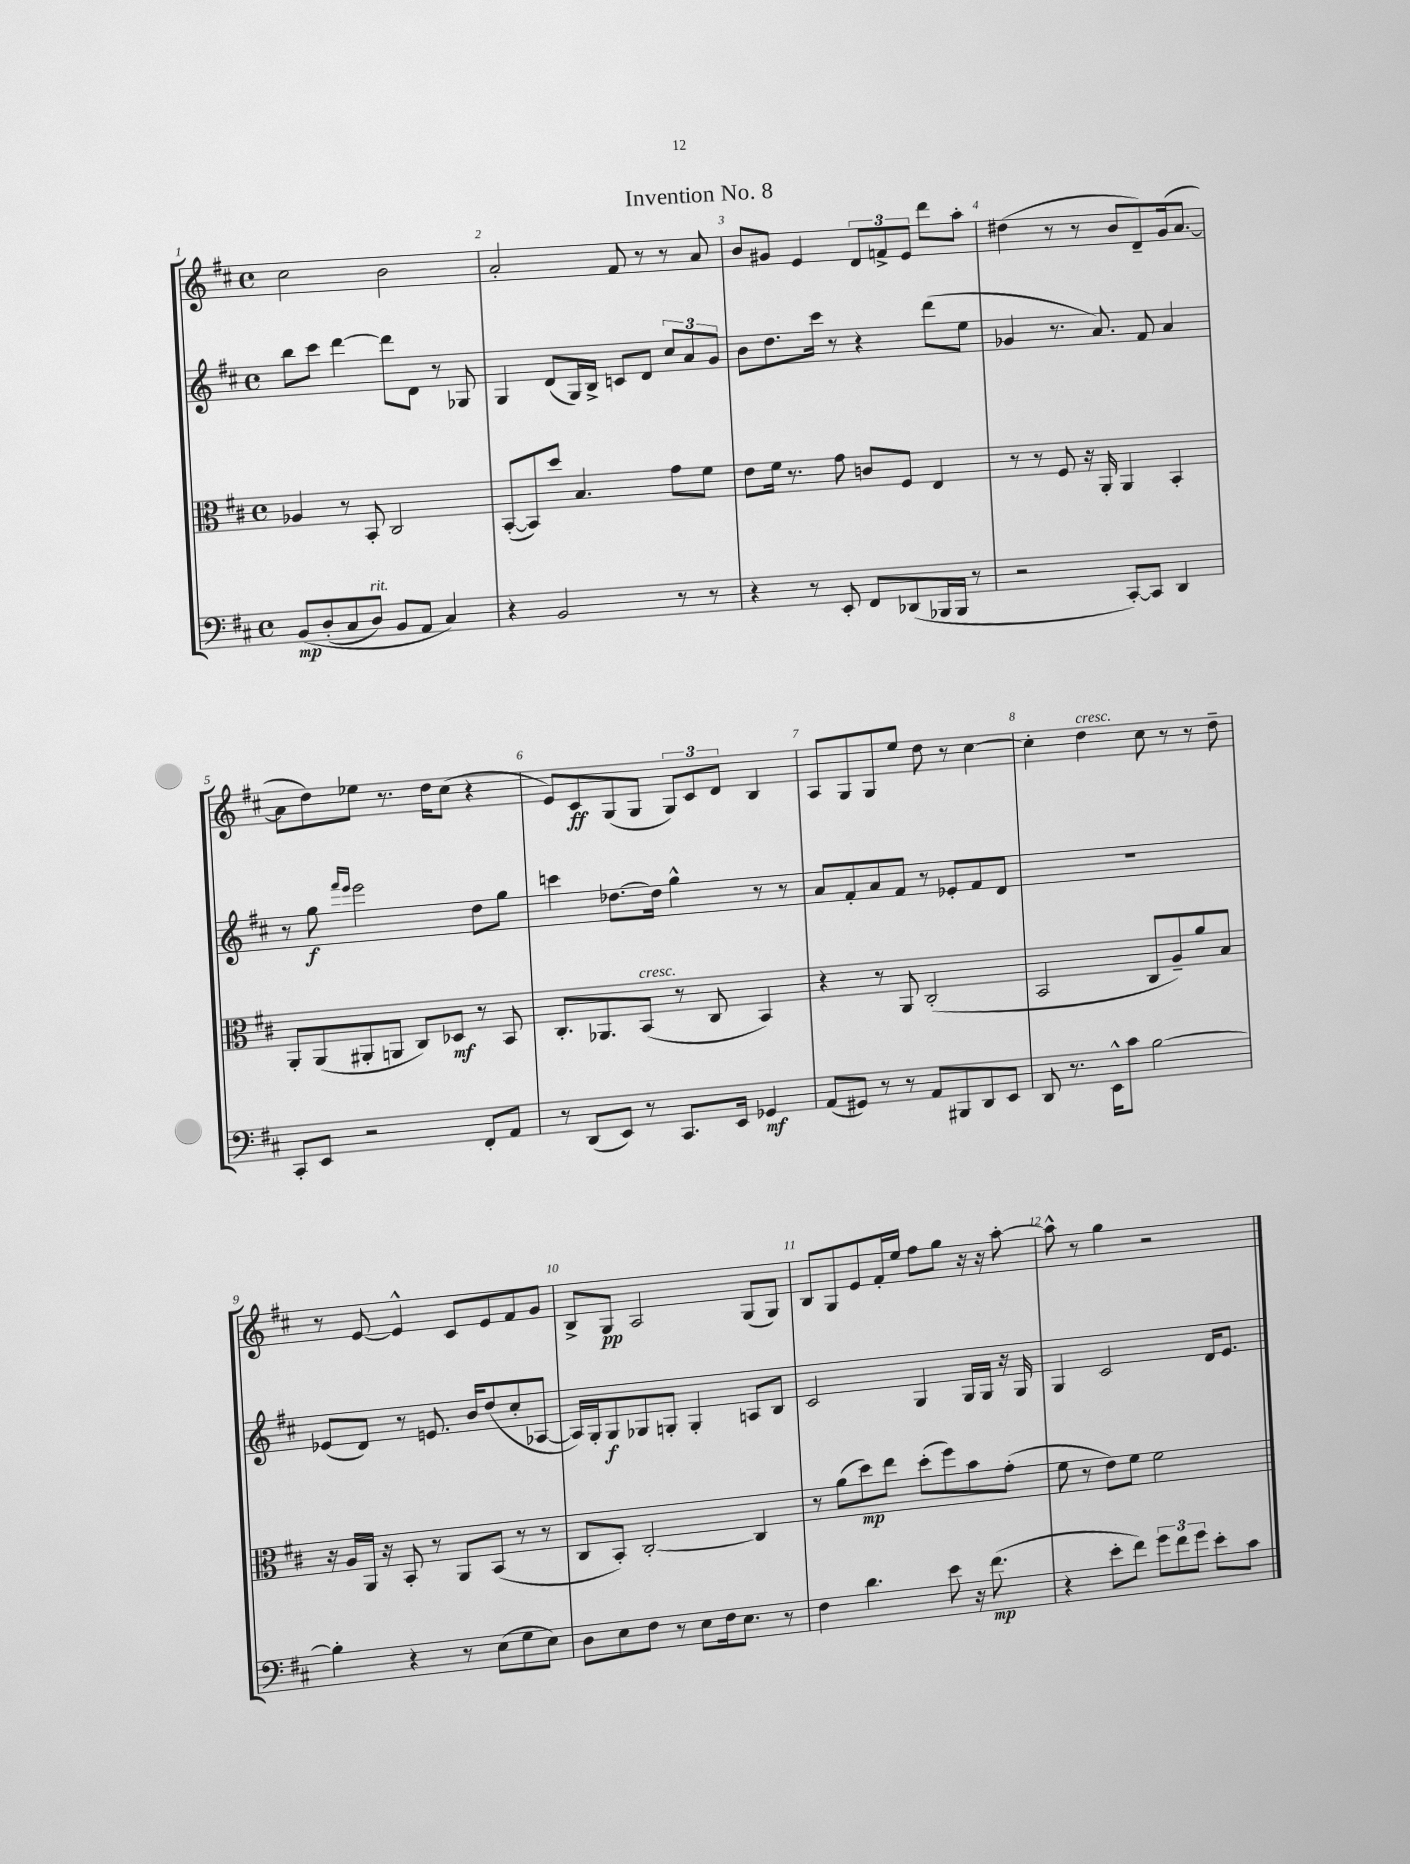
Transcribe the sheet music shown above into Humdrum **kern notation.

**kern	**kern	**kern	**kern
*staff4	*staff3	*staff2	*staff1
*clefF4	*clefC3	*clefG2	*clefG2
*k[f#c#]	*k[f#c#]	*k[f#c#]	*k[f#c#]
*M4/4	*M4/4	*M4/4	*M4/4
*met(c)	*met(c)	*met(c)	*met(c)
&(8BB	4A-	8bb	2cc#
(8D'	.	8ccc#	.
8C#	8r	[4ddd	.
8D)	8BB'	.	.
8BB	2C#	8ddd]	2b
8AA	.	8d	.
4C#&)	.	8r	.
.	.	8G-	.
=	=	=	=
4r	([8BB'	4G	2a'
.	8BB])	.	.
2BB	8dd	(8d	.
.	4.B	16G)	.
.	.	16B^	.
.	.	8c	8f#
.	.	8d	8r
8r	8g	12cc#	8r
.	.	12a	.
8r	8f#	.	8a
.	.	12g	.
=	=	=	=
4r	8e	8b	8b
.	16f#	8.dd	8g#
.	8.r	.	.
8r	.	.	4e
.	.	16ccc#	.
8EE'	8g	8r	.
8FF#	8c	4r	12d
.	.	.	12f^
(8DD-	8F#	.	.
.	.	.	12e
16BBB-	4E	(8ddd	8ddd
16BBB-	.	.	.
8r	.	8ee	8aa'
=	=	=	=
2r	8r	4g-	(4dd#
.	8r	.	.
.	8F#	8.r	8r
.	16r	.	8r
.	16AA'	8.a)	.
[8CC#')	4AA	.	8b
8CC#]	.	8f#	8d~)
4DD	4BB'	4a	(16g
.	.	.	[8.a
=	=	=	=
8CC#'	8AA'	8r	8a]
8EE	(8AA	8gg	8dd)
.	.	16qqfff#	.
.	.	16qqeee	.
2r	8AA#'	2eee	8ee-
.	8AA	.	8.r
.	8C#)	.	.
.	.	.	16dd
.	8D-	.	(8cc#
8FF#'	8r	8dd	4r
8AA	8BB	8gg	.
=	=	=	=
8r	8.C#'	4ccc	8e)
(8DD	.	.	8c#
.	8.AA-	.	.
8EE)	.	[8.dd-	(8G
8r	(8BB	.	8G
.	.	16dd-]	.
8.CC#	8r	4gg^^	12G)
.	.	.	12c#
.	8C#	.	.
.	.	.	12d
16EE	.	.	.
4GG-	4BB)	8r	4B
.	.	8r	.
=	=	=	=
(8AA	4r	8a	8A
8GG#)	.	8f#'	8G
8r	8r	8a	8G
8r	8AA	8f#	8ee
8AA	(2C#'	8r	8dd
8BBB#	.	8e-'	8r
8DD	.	8f#	[4cc#
8EE	.	8d	.
=	=	=	=
8DD	2BB	1r	4cc#']
8.r	.	.	.
.	.	.	4dd
16EE^^	.	.	.
8c#	.	.	.
[2B	8C#	.	8cc#
.	8A~)	.	8r
.	8a	.	8r
.	8B	.	8dd~
=	=	=	=
4B']	16r	(8e-	8r
.	16A	.	.
.	16AA	8d)	[8e
.	16r	.	.
4r	8BB'	8r	4e^^]
.	8r	8.e	.
8r	8AA	.	8c#
.	.	16b	.
(8E	(8BB	(8dd	8e
8G	8r	8cc#'	8f#
8E)	8r	[8A-	8g
=	=	=	=
8D	8C#	16A-])	8B^
.	.	16G'	.
8E	8BB')	8G	8G
8F#	[2C#'	8G-	2A
8r	.	8G'	.
8E	.	4G'	.
16F#	.	.	.
8.E	.	.	.
.	4C#]	8A	(8G
8r	.	8B	8G)
=	=	=	=
4F#	8r	2c#	8B
.	(8a	.	8G
4.d	8dd)	.	8e
.	8ee	.	16f#'
.	.	.	16ee
.	(8dd'	4G	8ff#
8e	8ff#)	.	8gg
16r	8b	16G	16r
(8.f#	.	16G	16r
.	(8g'	16r	[8aa'
.	.	16G	.
=	=	=	=
4r	8f#	4G	8aa^^]
.	8r	.	8r
8e'	8e)	2c#	4gg
8f#)	8f#	.	.
12g	2f#	.	2r
12f#	.	.	.
12g	.	.	.
8e'	.	16d	.
.	.	8.e	.
8c#	.	.	.
==	==	==	==
*-	*-	*-	*-
